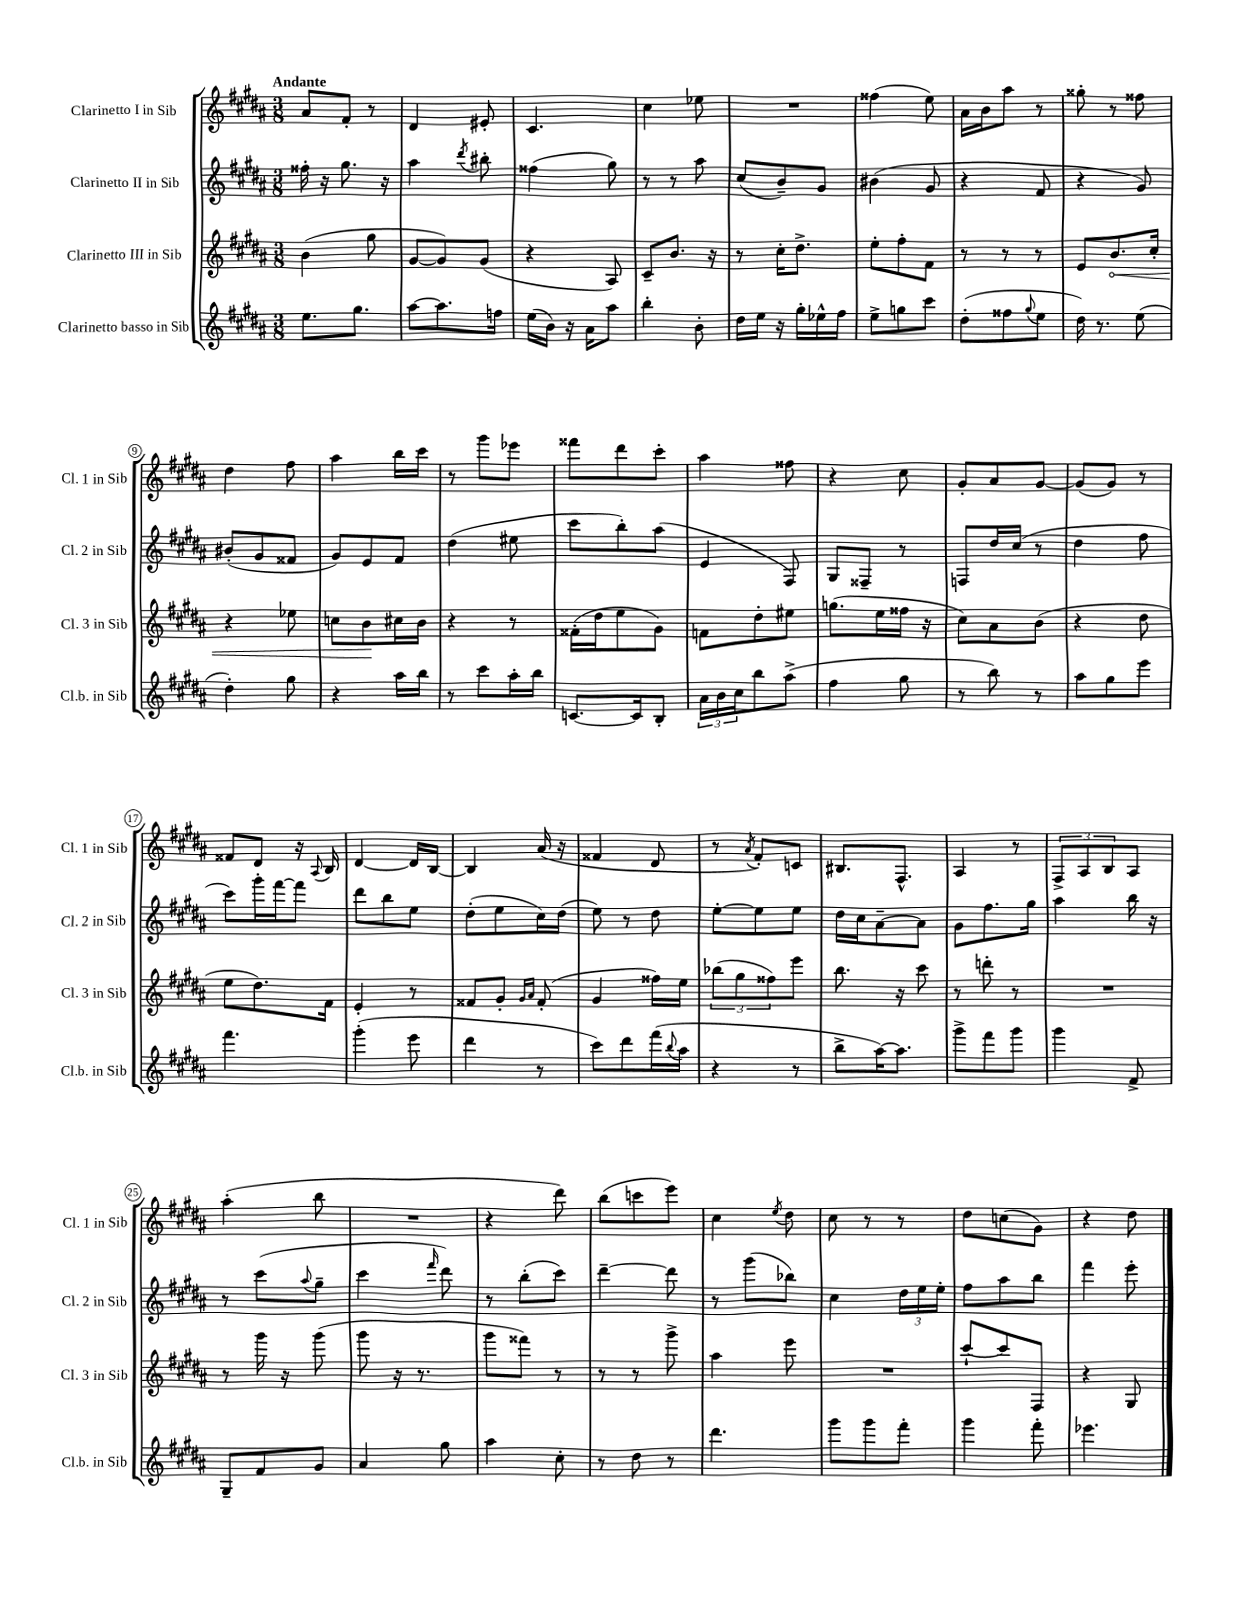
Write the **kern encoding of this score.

**kern	**kern	**dynam	**kern	**kern
*part4	*part3	*part3	*part2	*part1
*staff4	*staff3	*staff3	*staff2	*staff1
*I"Clarinetto basso in Sib	*I"Clarinetto III in Sib	*	*I"Clarinetto II in Sib	*I"Clarinetto I in Sib
*I'Cl.b. in Sib	*I'Cl. 3 in Sib	*	*I'Cl. 2 in Sib	*I'Cl. 1 in Sib
*clefG2	*clefG2	*	*clefG2	*clefG2
*k[f#c#g#d#a#]	*k[f#c#g#d#a#]	*	*k[f#c#g#d#a#]	*k[f#c#g#d#a#]
*M3/8	*M3/8	*	*M3/8	*M3/8
=1	=1	=1	=1	=1
!	!	!	!	!LO:TX:a:B:t=Andante
8.ee\L	(4b\	.	16ff##X'\	8a#/L
.	.	.	16r	.
.	.	.	8.gg#\	8f#'/J
8.gg#\J	.	.	.	.
.	8gg#\	.	.	8r
.	.	.	16r	.
=2	=2	=2	=2	=2
[8aa#\L	[8g#/L	.	4aa#\	4d#/
8.aa#\]	8g#/])	.	.	.
.	.	.	8qddd#/	.
.	(8g#/J	.	8bb#X'\	8e#X'/
16ffn\Jk	.	.	.	.
=3	=3	=3	=3	=3
(16ee\LL	4r	.	(4ff##X\	4.c#/
16b\JJ)	.	.	.	.
16r	.	.	.	.
16a#\KL	.	.	.	.
8aa#\J	8A#/)	.	8gg#\)	.
=4	=4	=4	=4	=4
4bb'\	8c#~/L	.	8r	4cc#\
.	8.b/J	.	8r	.
8b'\	.	.	8aa#\	8ee-X\
.	16r	.	.	.
=5	=5	=5	=5	=5
16dd#\LL	8r	.	(8cc#/L	4.r
16ee\JJ	.	.	.	.
16r	16cc#'\KL	.	8b~/)	.
16gg#'\LL	8.dd#^\J	.	.	.
16ee-X^^\	.	.	8g#/J	.
16ff#\JJ	.	.	.	.
=6	=6	=6	=6	=6
8ee^\L	8ee'\L	.	(4b#X\	(4ff##X\
8ggn\	8ff#'\	.	.	.
8ccc#\J	8f#\J	.	8g#/	8ee\)
=7	=7	=7	=7	=7
(8dd#'\L	8r	.	4r	16a#\LL
.	.	.	.	16b\J
8ff##X\	8r	.	.	8aa#\J
8qqgg#/	.	.	.	.
8ee\J	8r	.	8f#/	8r
=8	=8	=8	=8	=8
16dd#\)	8e/L	.	4r	8gg##X'\
8.r	.	.	.	.
!	!	!LO:HP:b	!	!
.	8.b/	<	.	8r
(8ee\	.	.	8g#/)	8ff##X\
.	16cc#'/Jk	.	.	.
!!LO:LB:g=z
=9	=9	=9	=9	=9
4dd#'\)	4r	.	(8b#X'/L	4dd#\
.	.	.	8g#/	.
8gg#\	8ee-X\	.	8f##X/J	8ff#\
=10	=10	=10	=10	=10
4r	8ccn\L	.	8g#/L)	4aa#\
.	8b\	.	8e/	.
16aa#\LL	16cc#X\L	[	8f#/J	16bb\LL
16bb\JJ	16b\JJ	.	.	16ccc#\JJ
=11	=11	=11	=11	=11
8r	4r	.	(4dd#\	8r
8ccc#\L	.	.	.	8ggg#\L
16aa#'\L	8r	.	8ee#X\	8eee-X\J
16bb\JJ	.	.	.	.
=12	=12	=12	=12	=12
[8.cn/L	(16f##X'\LL	.	8ccc#\L	8fff##X\L
.	16dd#\J	.	.	.
.	8ee\	.	8bb'\)	8ddd#\
16c/k]	.	.	.	.
8B'/J	8g#\J)	.	(8aa#\J	8ccc#'\J
=13	=13	=13	=13	=13
24a#\LL	8fn\L	.	4e/	4aa#\
24b\	.	.	.	.
24cc#\J	.	.	.	.
8bb\	8dd#'\	.	.	.
(8aa#^\J	8ee#X\J	.	8F#/)	8ff##X\
=14	=14	=14	=14	=14
4ff#\	(8.ggn\L	.	8G#/L	4r
.	.	.	8F##X~/J	.
.	16ee\L	.	.	.
8gg#\	16ff##X\JJ	.	8r	8cc#\
.	16r	.	.	.
=15	=15	=15	=15	=15
8r	8cc#\L)	.	8Fn/L	8g#'/L
8bb\)	8a#\	.	16dd#/L	8a#/
.	.	.	(16cc#/JJ	.
8r	(8b\J	.	8r	[8g#/J
=16	=16	=16	=16	=16
8aa#\L	4r	.	4dd#\	(8g#/L]
8gg#\	.	.	.	8g#/J)
8eee\J	8dd#\	.	8ff#\	8r
!!LO:LB:g=z
=17	=17	=17	=17	=17
4.fff#\	8ee\L	.	8ccc#\L)	8f##X/L
.	8.dd#\)	.	16ggg#'\L	8d#/J
.	.	.	[16fff#\J	.
.	.	.	8fff#\J]	16r
.	.	.	.	8qqA#/
.	16f#\Jk	.	.	16B/
=18	=18	=18	=18	=18
(4ggg#'\	4e'/	.	8ddd#\L	[4d#/
.	.	.	8bb\	.
8eee\	8r	.	8ee\J	16d#/LL]
.	.	.	.	[16B/JJ
=19	=19	=19	=19	=19
4ddd#\	8f##X/L	.	(8dd#'\L	4B/]
.	8g#'/J	.	8ee\	.
.	16qqg#/LL	.	.	.
.	16qqa#/JJ	.	.	.
8r	(8f##'/	.	16cc#\L)	(16a#/
.	.	.	(16dd#\JJ	16r
=20	=20	=20	=20	=20
8ccc#\L)	4g#/	.	8ee\)	4f##X/
8ddd#\	.	.	8r	.
(16fff#\L	16ff##X\LL)	.	8dd#\	8d#/
8qqbb/	.	.	.	.
16aa#\JJ	16ee\JJ	.	.	.
=21	=21	=21	=21	=21
4r	(12bb-X\L	.	[8ee'\L	8r
.	12gg#\	.	.	.
.	.	.	.	8qa#/
.	.	.	8ee\]	8f#'/L)
.	12ff##X\)	.	.	.
8r	8eee\J	.	8ee\J	8cn/J
=22	=22	=22	=22	=22
8bb^\L	8.bb\	.	16dd#\LL	8.B#X/L
.	.	.	16cc#\J	.
[16aa#\K)	.	.	[8a#~\	.
8.aa#\J]	16r	.	.	8.F#^^/J
.	8ccc#\	.	8a#\J]	.
=23	=23	=23	=23	=23
8ggg#^\L	8r	.	8g#\L	4A#/
8fff#\	8dddn'\	.	8.ff#\	.
8ggg#\J	8r	.	.	8r
.	.	.	16gg#\Jk	.
=24	=24	=24	=24	=24
4ggg#\	4.r	.	4aa#\	12F#^/L
.	.	.	.	12A#/
.	.	.	.	12B/
8f#^/	.	.	16bb\	8A#/J
.	.	.	16r	.
!!LO:LB:g=z
=25	=25	=25	=25	=25
8G#~/L	8r	.	8r	(4aa#'\
8f#/	16ggg#\	.	(8ccc#\L	.
.	16r	.	.	.
.	.	.	8qqaa#/	.
8g#/J	(8ggg#\	.	8gg#~\J	8bb\
=26	=26	=26	=26	=26
4a#/	8ggg#\	.	4ccc#\	4.r
.	16r	.	.	.
.	8.r	.	.	.
.	.	.	16qqfff#/	.
8gg#\	.	.	8ddd#\)	.
=27	=27	=27	=27	=27
4aa#\	8ggg#\L	.	8r	4r
.	8fff##X\J)	.	(8bb'\L	.
8cc#'\	8r	.	8ccc#\J)	8ddd#\)
=28	=28	=28	=28	=28
8r	8r	.	[4ddd#~\	(8bb\L
8dd#\	8r	.	.	8cccn\
8r	8ggg#^\	.	8ddd#\]	8eee\J)
=29	=29	=29	=29	=29
4.ddd#\	4aa#\	.	8r	4cc#\
.	.	.	(8ggg#\L	.
.	.	.	.	8qee/
.	8eee\	.	8bb-X\J)	8dd#\
=30	=30	=30	=30	=30
8ggg#\L	4.r	.	4cc#\	8cc#\
8ggg#\	.	.	.	8r
8fff#'\J	.	.	24dd#\LL	8r
.	.	.	24ee\	.
.	.	.	24ee'\JJ	.
=31	=31	=31	=31	=31
4ggg#\	[8ccc#`/L	.	8ff#\L	8dd#\L
.	8ccc#/]	.	8aa#\	(8ccn\
8fff#'\	8F#/J	.	8bb\J	8g#\J)
=32	=32	=32	=32	=32
4.eee-X\	4r	.	4fff#\	4r
.	8G#/	.	8eee'\	8dd#\
==	==	==	==	==
*-	*-	*-	*-	*-
